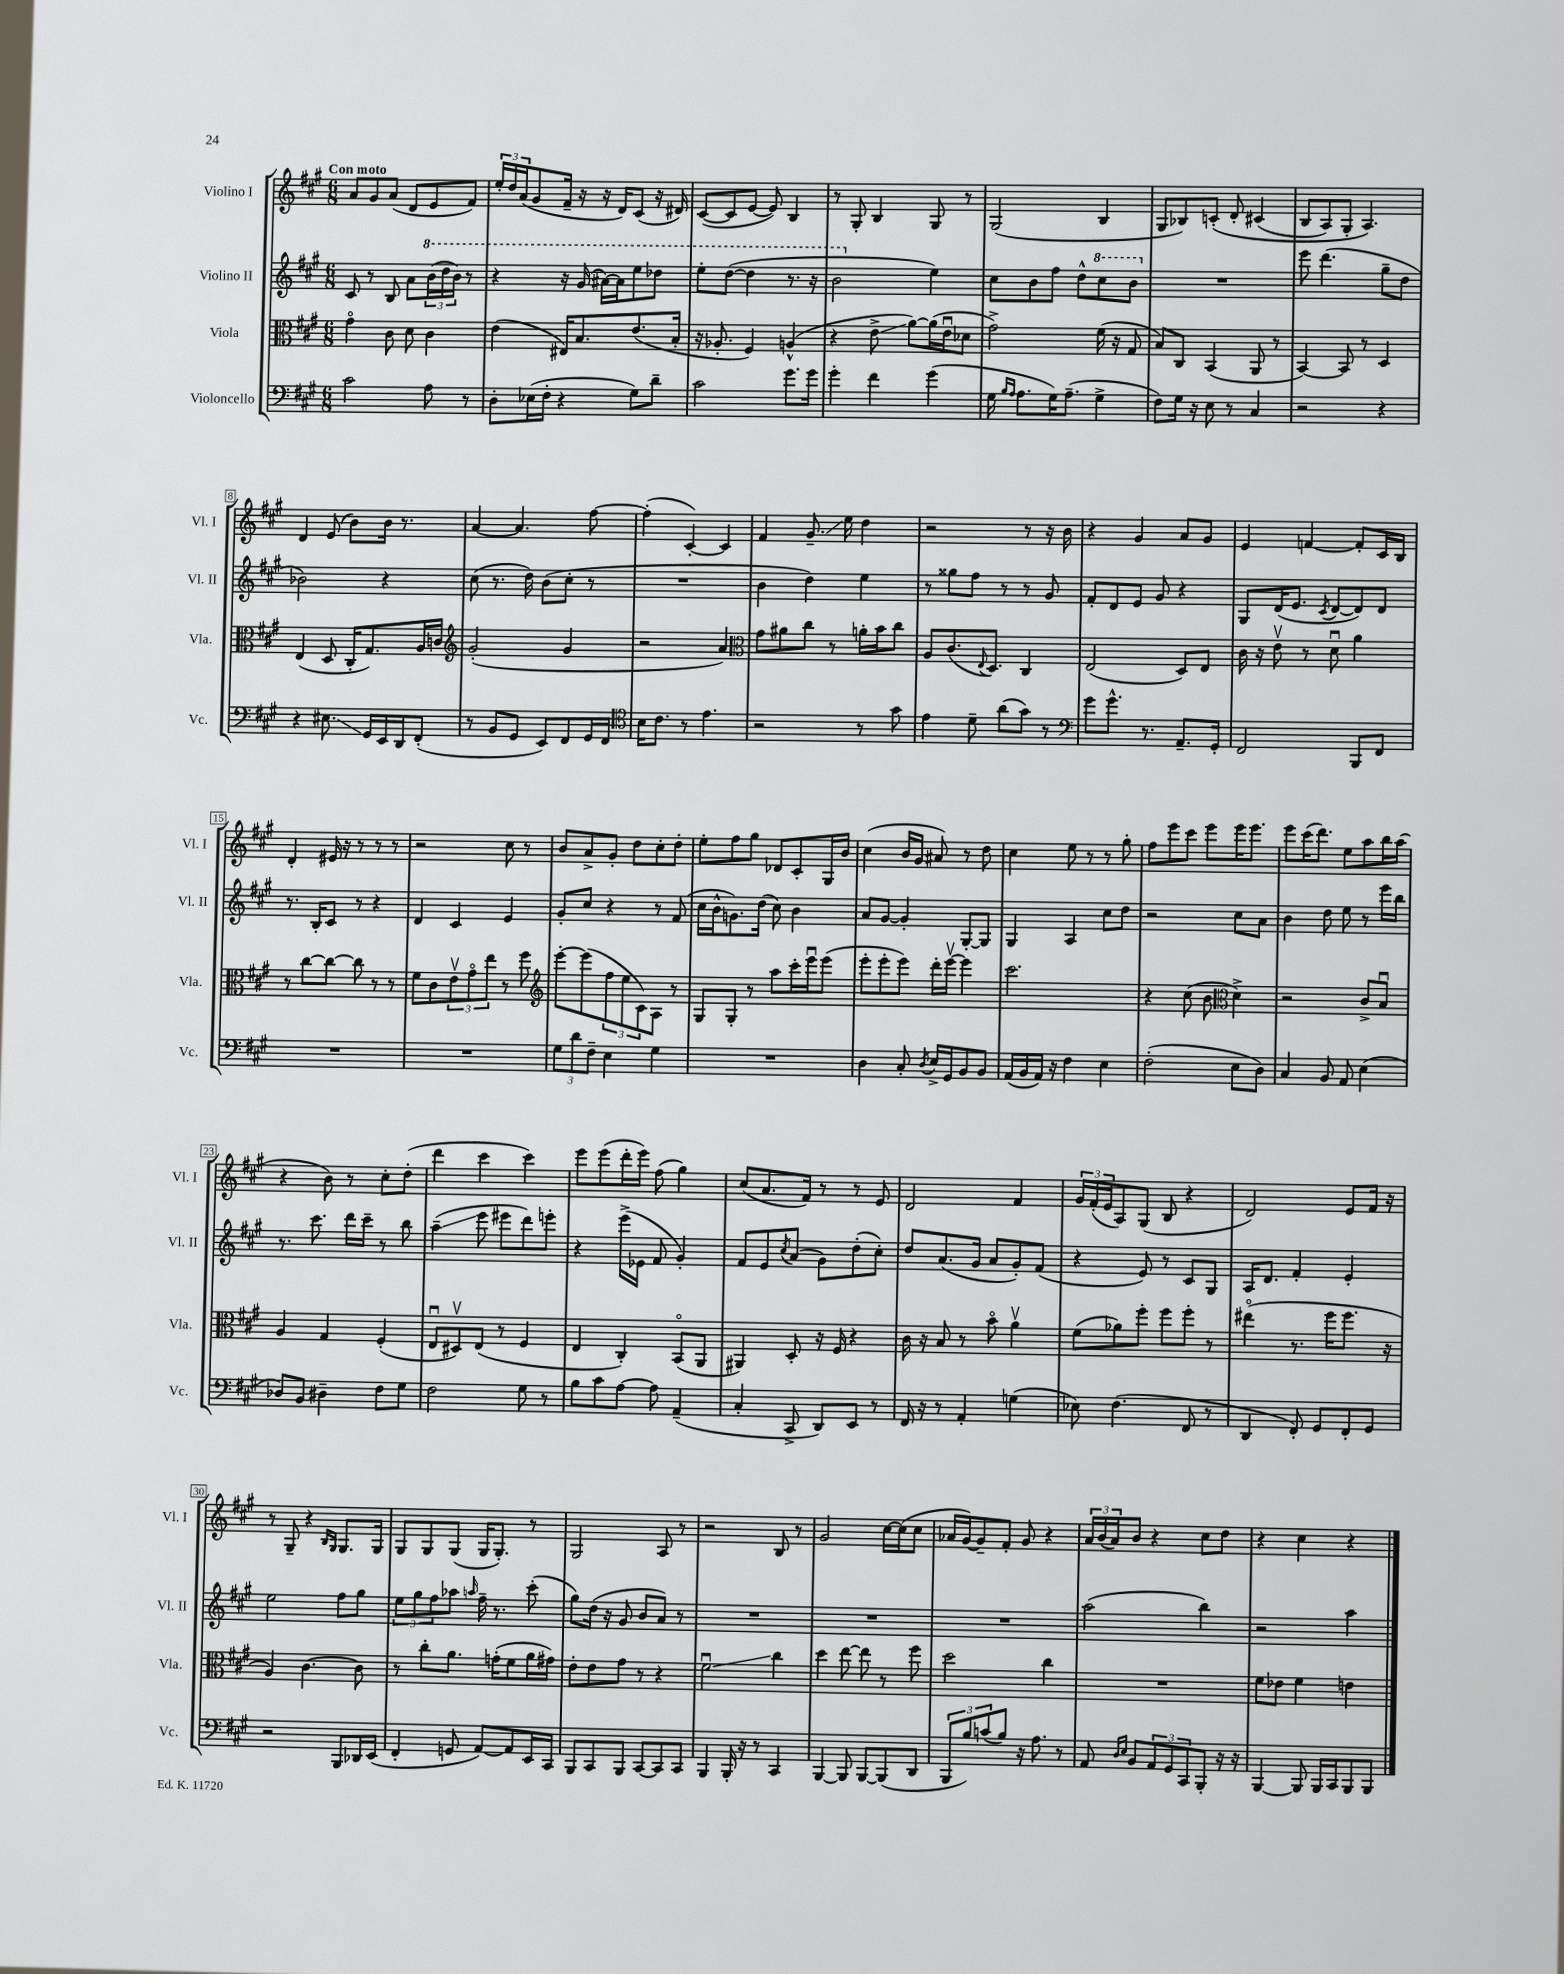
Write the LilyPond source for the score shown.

<<
\new StaffGroup <<
\new Staff = "s0" \with { instrumentName = "Violino I" shortInstrumentName = "Vl. I" } {
    \clef treble \key a \major \numericTimeSignature \time 6/8 \tempo "Con moto"
    a'8 gis'8 a'8( d'8 e'8 fis'8) |
    \tuplet 3/2 { e''16-. d''16 a'16( } gis'8 fis'16-- r16 r16 d'16) cis'8( r16 dis'16) |
    cis'8~( cis'8 e'8~ e'8) b4 |
    r8 gis8-. b4 gis8 r8 |
    gis2( b4 |
    gis8 bes8) c'8-.\( d'8-. cis'4( |
    b8 a8) gis8-. a4.\) |
    d'4 e'8( b'8) b'16 r8. |
    a'4~ a'4. fis''8~ |
    fis''4-.( cis'4~-.) cis'4 |
    fis'4 gis'8.--\glissando e''16 d''4 |
    r2 r8 r16 b'16 |
    r4 gis'4 a'8 gis'8 |
    e'4 f'4~ f'8-. cis'16 b16 |
    d'4-. eis'16 r16 r8 r8 r8 |
    r2 cis''8 r8 |
    b'8 a'8-> gis'8-. d''8 cis''8-. d''8-. |
    e''8-. fis''8 gis''8 des'8 cis'8-. gis16 b'16 |
    cis''4( b'16 gis'16 ais'8) r8 d''8 |
    cis''4 e''8 r8 r8 gis''8-. |
    fis''8 e'''8 cis'''8 e'''8 e'''16 e'''8. |
    e'''8 cis'''16( d'''8.) e''8 a''8 b''16 a''16( |
    r4 b'8) r8 cis''8-. d''8-.( |
    d'''4 cis'''4 cis'''4) |
    e'''8 e'''8( d'''16-. e'''16) fis''8( gis''4) |
    cis''8( a'8. fis'16) r8 r8 e'8 |
    d'2 fis'4 |
    \tuplet 3/2 { gis'16 fis'16-.( e'16 } a8) gis8( b8 r4 |
    d'2) e'8 fis'16 r16 |
    r8 gis8-- r4 \grace { b16 gis16 } gis8. gis16 |
    gis8 gis8 gis8( gis16 gis8.-.) r8 |
    gis2 a8 r8 |
    r2 b8 r8 |
    gis'2 cis''16~ cis''16( cis''8 |
    aes'16 gis'16~) gis'8-- fis'8-. gis'8 r4 |
    \tuplet 3/2 { a'16 b'16( a'16) } b'8 r4 cis''8 d''8 |
    r4 cis''4 r4 \bar "|." |
}
\new Staff = "s1" \with { instrumentName = "Violino II" shortInstrumentName = "Vl. II" } {
    \clef treble \key a \major \numericTimeSignature \time 6/8
    cis'8 r8 b8 a'8 \tuplet 3/2 { \ottava #1 b''16( d'''16 b''16) } r8 |
    r4 r16 gis''16( ais''16~) ais''16 e'''8 des'''8 |
    e'''8-. d'''8~( d'''4 r8. r16 |
    b''2 \ottava #0 e''4) |
    cis''8 b'8 fis''8 d''8-^ \ottava #1 cis'''8 b''8 \ottava #0 |
    R2. |
    e'''8 d'''4.( gis''8-- d''8 |
    bes'2) r4 |
    cis''8( r8. d''16) b'8( cis''8-. r8 |
    R2. |
    b'4 d''4) e''4 |
    r8 gisis''8 fis''8 r8 r8 gis'8 |
    fis'8-. d'8 e'8 gis'8 r4 |
    gis8 d'16( e'8. \acciaccatura { cis'8 } d'8~ d'8) d'8 |
    r8. b16-. cis'8 r8 r4 |
    d'4 cis'4 e'4 |
    gis'8-. cis''8 r4 r8 fis'8( |
    cis''16 b'16-^ g'8.) d''16( cis''8) b'4 |
    a'8 gis'8~ gis'4-. gis8~-. gis8 |
    gis4 a4 cis''8 d''8 |
    r2 cis''8 a'8 |
    b'4 d''8 e''8 r8 e'''16 b''16 |
    r8. cis'''8. d'''16 cis'''16-- r8 b''8 |
    a''4--\glissando( e'''8 eis'''8 d'''8) e'''8-. |
    r4 e'''16->( ees'16 fis'8 gis'4-.) |
    fis'8 e'8 \acciaccatura { cis''8 } a'8( gis'8) d''8-.( cis''8-.) |
    d''8 a'8.( gis'16 a'8 gis'8-.) fis'8( |
    r4 e'8) r8 cis'8 gis8 |
    a16 d'8. fis'4-. e'4-. |
    e''2 fis''8 gis''8 |
    \tuplet 3/2 { e''8 gis''8 fis''8 } aes''8 \grace { a''16 } fis''16-- r8. cis'''8-.( |
    gis''8) d''16( r16 gis'8 b'8 a'8) r8 |
    R2. |
    R2. |
    R2. |
    a''2( b''4) |
    r2 a''4 \bar "|." |
}
\new Staff = "s2" \with { instrumentName = "Viola" shortInstrumentName = "Vla." } {
    \clef alto \key a \major \numericTimeSignature \time 6/8
    gis'4\flageolet cis'8 d'8 cis'4 |
    e'4( eis16) b8. e'8.( b16-. |
    r16 aes8.-. fis4) a4-^( |
    r4 e'8->\glissando a'8~) a'16( e'16\downbow des'8 |
    gis'2->) fis'16( r16 gis8 |
    b8) cis8 b,4( a,8 r8 |
    b,4~) b,8 r8 d4 |
    e4( d8 cis16-. gis8.) a16 c'16 |
    \clef treble gis'2-.( gis'4 |
    r2 a'4) |
    \clef alto gis'8 ais'8 cis''8 r8 a'16-. b'16 cis''8 |
    a8 cis'8.( \appoggiatura { e8 } d8.) cis4 |
    e2( d8) e8 |
    cis'16 r16 e'8\upbow r8 d'8\downbow a'4 |
    r8 cis''8~ cis''8~ cis''8 r8 r8 |
    fis'8 cis'8 \tuplet 3/2 { e'8\upbow gis'8\flageolet e''8 } r8 fis''8 |
    \clef treble e'''8~-. e'''8( \tuplet 3/2 { fis''8 e''8 cis'8) } a8 r8 |
    gis8 gis8-. r8 a''8 cis'''16-. e'''16\downbow e'''8( |
    e'''8-. e'''8-. e'''8) d'''16-. e'''16~\upbow e'''4 |
    cis'''2. |
    r4 cis''8( b'8 \clef alto d'4->) |
    r2 cis'8-> b8\downbow |
    a4 gis4 fis4-.( |
    e8\downbow dis8\upbow) e8( r8 fis4 |
    e4 cis4-.) b,8\flageolet( a,8 |
    ais,4) d8-. r16 fis16 r4 |
    cis'16 r16 b8 r8 b'8\flageolet a'4\upbow |
    fis'8( aes'8) fis''8-. fis''8 fis''8-. r8 |
    eis''4\flageolet( r8. fis''16 fis''8. r16 |
    a4) cis'4.~ cis'8 |
    r8 cis''8-. a'8. g'16-.( fis'8 a'16 gis'16) |
    e'8-. e'8 gis'8 r8 r4 |
    fis'2\downbow\glissando cis''4 |
    d''4 e''8~ e''8 r8 fis''8 |
    d''2 cis''4 |
    R2. |
    fis'8 ees'8 fis'4 e'4 \bar "|." |
}
\new Staff = "s3" \with { instrumentName = "Violoncello" shortInstrumentName = "Vc." } {
    \clef bass \key a \major \numericTimeSignature \time 6/8
    cis'2 a8 r8 |
    d8-. ees16( fis16-. r4 gis8) d'8-- |
    cis'2 gis'8. gis'16 |
    gis'4-. fis'4 gis'4( |
    gis16 \grace { b16 a16 } a8. gis16) a8.--( gis4-> |
    fis8) gis16 r16 e8 r8 cis4 |
    r2 r4 |
    r4 eis8.\glissando gis,16 e,16 d,16 fis,8-.( |
    r8 b,8 gis,8 e,8) fis,8 gis,16 fis,16 |
    \clef tenor b16 cis'8. r8 e'4. |
    r2 r8 gis'8 |
    e'4 d'8-- a'8( gis'8) r8 |
    \clef bass gis'8 gis'8.-^ r8. a,8.-- gis,16-. |
    fis,2 b,,8 fis,8 |
    R2. |
    R2. |
    \tuplet 3/2 { gis8 d'8 fis8-- } e4 gis4 |
    R2. |
    d4 cis8-. \acciaccatura { d8 } e16-> gis,16 b,8 b,8 |
    a,16( b,16 a,16) r16 fis4 e4 |
    fis2-.( e8 d8) |
    cis4 b,8 a,8 e4( |
    des8) b,8 dis4-- fis8 gis8 |
    fis2 gis8 r8 |
    b8 cis'8 a8~ a8 a,4--( |
    cis4-. cis,8-> d,8) e,8 r8 |
    fis,16 r16 r8 a,4-. g4( |
    ees8) fis4.( fis,8 r8 |
    d,4 fis,8-.) gis,8 fis,8-. gis,8 |
    r2 b,,8 des,16 e,16( |
    fis,4-. g,8 a,8~) a,8 e,16 cis,16 |
    b,,8 cis,8 b,,8 cis,8~ cis,8 cis,8 |
    b,,4 b,,16-. r16 r8 cis,4 |
    b,,4~ b,,8 b,,8~ b,,8( d,8 |
    \tuplet 3/2 { b,,8 b8) c'8( } b8) r16 a8. r8 |
    a,8 \grace { d16 e16 } b,8 \tuplet 3/2 { a,8 gis,8 cis,8 } b,,8-. r16 r16 |
    b,,4~ b,,8 b,,16 cis,16 b,,8 b,,8 \bar "|." |
}
>>
>>
\layout { \context { \Score \override BarNumber.stencil = #(make-stencil-boxer 0.1 0.3 ly:text-interface::print) } }
